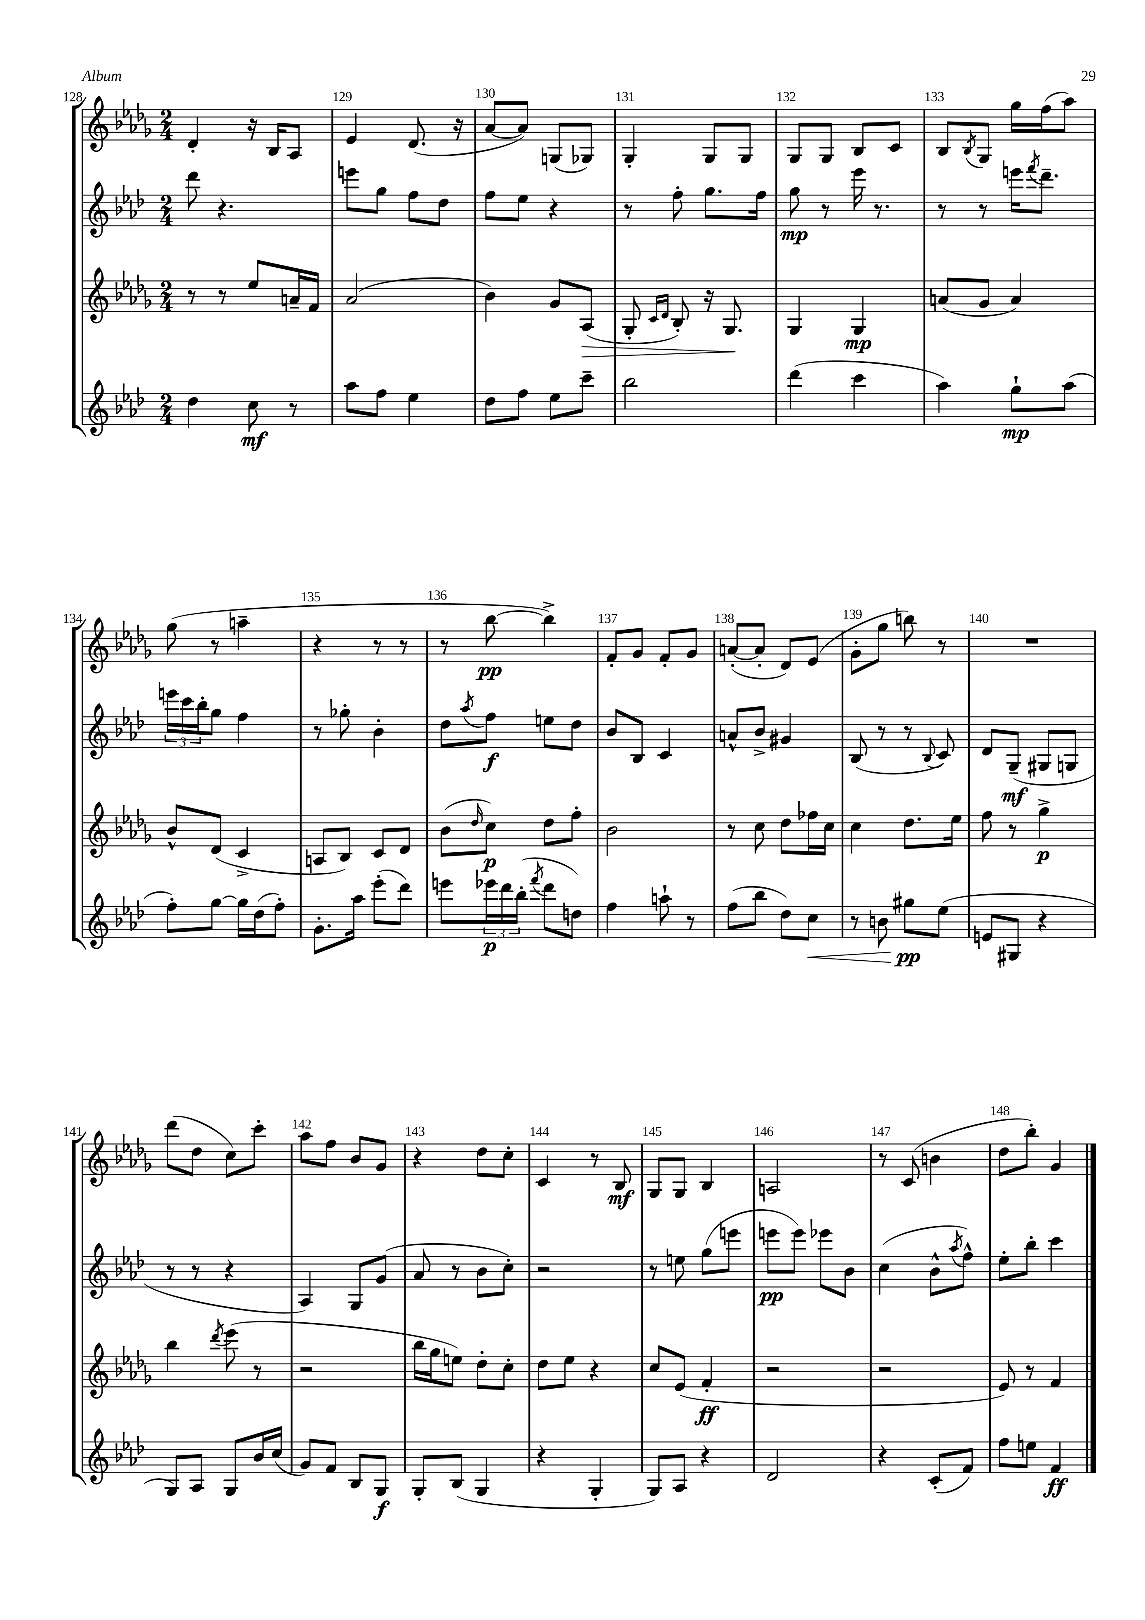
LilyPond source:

<<
\new StaffGroup <<
\new Staff = "s0" {
    \clef treble \key des \major \numericTimeSignature \time 2/4
    des'4-. r16 bes16 aes8 |
    ees'4 des'8.( r16 |
    aes'8~ aes'8) g8( ges8) |
    ges4-. ges8 ges8 |
    ges8 ges8 bes8 c'8 |
    bes8 \acciaccatura { bes8 } ges8 ges''16 f''16( aes''8) |
    ges''8( r8 a''4-- |
    r4 r8 r8 |
    r8 bes''8~\pp bes''4->) |
    f'8-. ges'8 f'8-. ges'8 |
    a'8~-.( a'8-. des'8) ees'8( |
    ges'8-. ges''8 b''8) r8 |
    R2 |
    des'''8( des''8 c''8) c'''8-. |
    aes''8 f''8 bes'8 ges'8 |
    r4 des''8 c''8-. |
    c'4 r8 bes8\mf |
    ges8 ges8 bes4 |
    a2 |
    r8 c'8( b'4 |
    des''8 bes''8-.) ges'4 \bar "|." |
}
\new Staff = "s1" {
    \clef treble \key aes \major \numericTimeSignature \time 2/4
    des'''8 r4. |
    e'''8 g''8 f''8 des''8 |
    f''8 ees''8 r4 |
    r8 f''8-. g''8. f''16 |
    g''8\mp r8 ees'''16 r8. |
    r8 r8 e'''16 \acciaccatura { f'''8 } des'''8.-- |
    \tuplet 3/2 { e'''16 c'''16 bes''16-. } g''8 f''4 |
    r8 ges''8-. bes'4-. |
    des''8 \acciaccatura { aes''8 } f''8\f e''8 des''8 |
    bes'8 bes8 c'4 |
    a'8-^ bes'8-> gis'4 |
    bes8( r8 r8 \appoggiatura { bes8 } c'8) |
    des'8 g8--\mf( gis8 g8 |
    r8 r8 r4 |
    aes4) g8 g'8( |
    aes'8 r8 bes'8 c''8-.) |
    r2 |
    r8 e''8 g''8( e'''8 |
    e'''8\pp e'''8) ees'''8 bes'8 |
    c''4( bes'8-^ \acciaccatura { aes''8 } f''8-^) |
    ees''8-. bes''8-. c'''4 \bar "|." |
}
\new Staff = "s2" {
    \clef treble \key des \major \numericTimeSignature \time 2/4
    r8 r8 ees''8 a'16-- f'16 |
    aes'2( |
    bes'4) ges'8 aes8\>( |
    ges8-. \grace { c'16 des'16 } bes8-.) r16 ges8.\! |
    ges4 ges4\mp |
    a'8( ges'8 a'4) |
    bes'8-^ des'8( c'4-> |
    a8 bes8) c'8 des'8 |
    bes'8( \grace { des''16 } c''8\p) des''8 f''8-. |
    bes'2 |
    r8 c''8 des''8 fes''16 c''16 |
    c''4 des''8. ees''16 |
    f''8 r8 ges''4->\p |
    bes''4 \acciaccatura { des'''8 } ees'''8( r8 |
    r2 |
    bes''16 ges''16 e''8) des''8-. c''8-. |
    des''8 ees''8 r4 |
    c''8 ees'8( f'4-.\ff |
    r2 |
    r2 |
    ees'8) r8 f'4 \bar "|." |
}
\new Staff = "s3" {
    \clef treble \key aes \major \numericTimeSignature \time 2/4
    des''4 c''8\mf r8 |
    aes''8 f''8 ees''4 |
    des''8 f''8 ees''8 c'''8-- |
    bes''2 |
    des'''4( c'''4 |
    aes''4) g''8-!\mp aes''8( |
    f''8-.) g''8~ g''16 des''16( f''8-.) |
    g'8.-. aes''16 ees'''8-.( des'''8) |
    e'''8 \tuplet 3/2 { ees'''16\p des'''16 bes''16-.( } \acciaccatura { f'''8 } des'''8 d''8) |
    f''4 a''8-! r8 |
    f''8( bes''8 des''8) c''8\< |
    r8 b'8 gis''8\pp\! ees''8( |
    e'8 gis8 r4 |
    g8) aes8 g8 bes'16 c''16( |
    g'8) f'8 bes8 g8\f |
    g8-. bes8( g4 |
    r4 g4-. |
    g8) aes8 r4 |
    des'2 |
    r4 c'8-.( f'8) |
    f''8 e''8 f'4\ff \bar "|." |
}
>>
>>
\layout { \context { \Score currentBarNumber = #128 \override BarNumber.break-visibility = ##(#f #t #t) barNumberVisibility = #all-bar-numbers-visible } }
